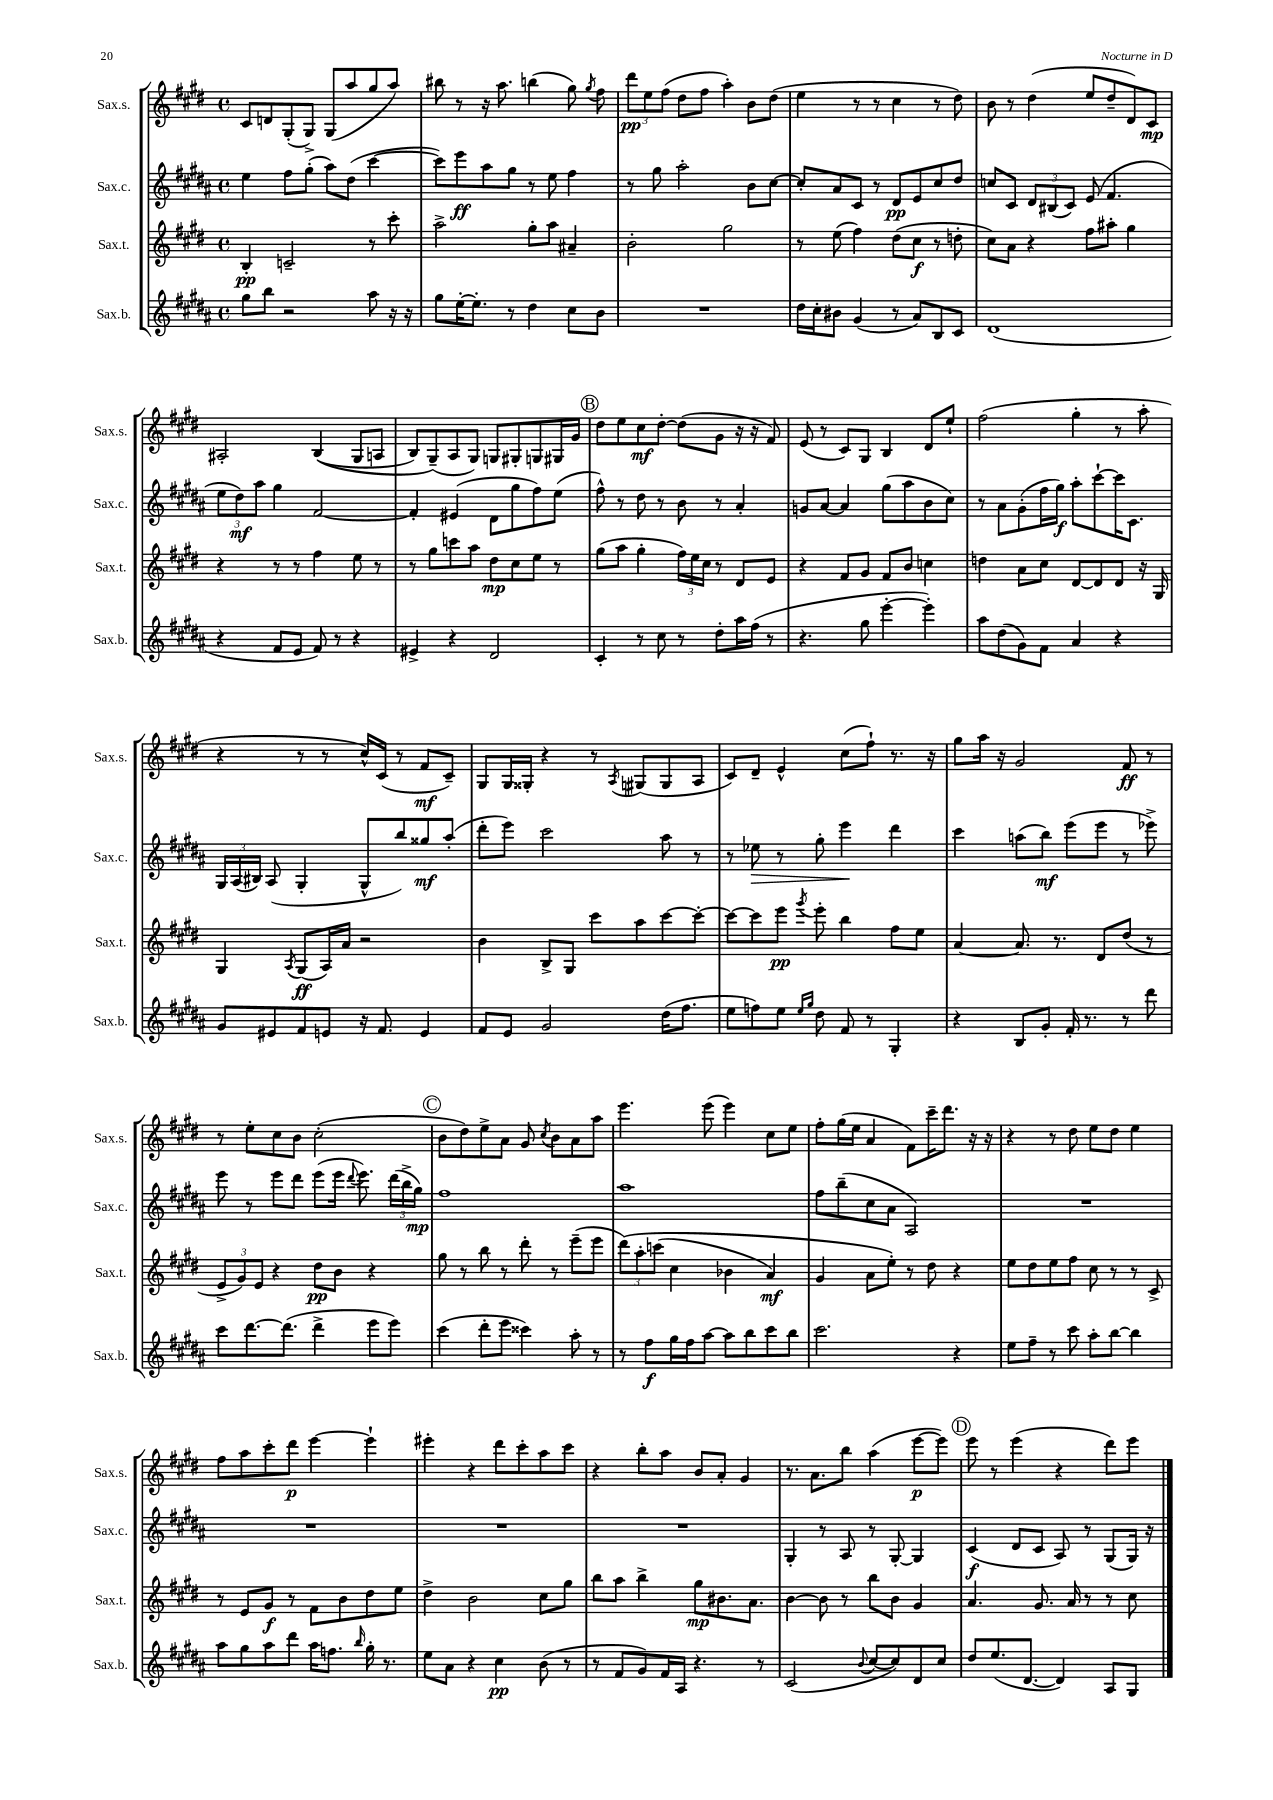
<<
\new StaffGroup <<
\new Staff = "s0" \with { instrumentName = "Sax.s." shortInstrumentName = "Sax.s." } {
    \clef treble \key e \major \defaultTimeSignature \time 4/4
    \autoBeamOff cis'8[ d'8 gis8-.( gis8]->) gis8[( a''8 gis''8 a''8]) |
    bis''8 r8 r16 a''8. b''4( gis''8) \acciaccatura { gis''8 } fis''8 |
    \tuplet 3/2 { dis'''8[\pp e''8 fis''8]( } dis''8[ fis''8] a''4-.) b'8[ dis''8]( |
    e''4 r8 r8 cis''4 r8 dis''8) |
    b'8 r8 dis''4( e''8[ dis''8-- dis'8) cis'8]\mp |
    ais2-. b4(\( gis8[ a8] |
    b8[) gis8--(\) a8 gis8]) g8[ gis8-. g8 gis16 gis'16] |
    \mark \markup { \circle "B" } dis''8[ e''8 cis''8\mf dis''8]~-. dis''8[( gis'8] r16 r16 fis'8) |
    e'8( r8 cis'8[) gis8] b4 dis'8[ e''8]-! |
    fis''2( gis''4-. r8 a''8-. |
    r4 r8 r8 cis''16[-^) cis'16]( r8 fis'8[\mf cis'8]--) |
    gis8[ gis16 gisis16]-. r4 r8 \acciaccatura { a8 } gis8[( gis8 a8] |
    cis'8[) dis'8]-- e'4-^ cis''8[( fis''8]-!) r8. r16 |
    gis''8[ a''16] r16 gis'2 fis'8\ff r8 |
    r8 e''8[-. cis''8 b'8] cis''2-.( |
    \mark \markup { \circle "C" } b'8[ dis''8) e''8-> a'8] gis'8 \acciaccatura { cis''8 } b'8[ a'8 a''8] |
    e'''4. e'''8( e'''4) cis''8[ e''8] |
    fis''8[-. gis''16( e''16] a'4 fis'8[) cis'''16-- dis'''8.] r16 r16 |
    r4 r8 dis''8 e''8[ dis''8] e''4 |
    fis''8[ a''8 cis'''8-. dis'''8]\p e'''4~ e'''4-! |
    eis'''4-. r4 dis'''8[ cis'''8-. a''8 cis'''8] |
    r4 b''8[-. a''8] b'8[ a'8]-. gis'4 |
    r8. a'8.[ b''8] a''4( e'''8[~\p e'''8]) |
    \mark \markup { \circle "D" } e'''8 r8 e'''4( r4 dis'''8[) e'''8] \bar "|." |
}
\new Staff = "s1" \with { instrumentName = "Sax.c." shortInstrumentName = "Sax.c." } {
    \clef treble \key b \major \defaultTimeSignature \time 4/4
    \autoBeamOff e''4 fis''8[ gis''8]-.( ais''8[) dis''8]( cis'''4~ |
    cis'''8[) e'''8\ff ais''8 gis''8] r8 e''8 fis''4 |
    r8 gis''8 ais''2-. b'8[ cis''8]~ |
    cis''8[-. ais'8 cis'8] r8 dis'8[\pp e'8 cis''8 dis''8] |
    c''8[ cis'8] \tuplet 3/2 { dis'8[ bis8( cis'8]) } e'8( fis'4. |
    \tuplet 3/2 { e''8[ dis''8\mf) ais''8] } gis''4 fis'2~ |
    fis'4-. eis'4( dis'8[ gis''8 fis''8) e''8]( |
    \mark \markup { \circle "B" } fis''8-^) r8 dis''8 r8 b'8 r8 ais'4-. |
    g'8[ ais'8]~ ais'4 gis''8[( ais''8 b'8 cis''8]) |
    r8 ais'8[ gis'8-.( fis''16 gis''16]\f) ais''8[-. cis'''8~-! cis'''16 cis'8.] |
    \tuplet 3/2 { gis16[ ais16( bis16]) } ais8( gis4-. gis8[-^ b''8) gisis''8\mf ais''8]-.( |
    dis'''8[-. e'''8]) cis'''2 ais''8 r8 |
    r8 ees''8\> r8 gis''8-. e'''4\! dis'''4 |
    cis'''4 a''8[( b''8]\mf) e'''8[( e'''8] r8 ees'''8->) |
    e'''8 r8 e'''8[ dis'''8] e'''8[( e'''16] \appoggiatura { dis'''8 } e'''8.) \tuplet 3/2 { dis'''16[( b''16-> gis''16]\mp) } |
    \mark \markup { \circle "C" } fis''1 |
    ais''1 |
    fis''8[ b''8--( cis''8 ais'8] ais2) |
    R1 |
    R1 |
    R1 |
    R1 |
    gis4-. r8 ais8 r8 gis8~-. gis4 |
    \mark \markup { \circle "D" } cis'4\f( dis'8[ cis'8] ais8) r8 gis8[( gis16]) r16 \bar "|." |
}
\new Staff = "s2" \with { instrumentName = "Sax.t." shortInstrumentName = "Sax.t." } {
    \clef treble \key e \major \defaultTimeSignature \time 4/4
    \autoBeamOff b4-.\pp c'2-- r8 cis'''8-. |
    a''2-> gis''8[-. a''8] ais'4-- |
    b'2-. gis''2 |
    r8 e''8( fis''4) dis''8[( cis''8]\f r8 d''8-. |
    cis''8[) a'8] r4 fis''8[ ais''8]-. gis''4 |
    r4 r8 r8 fis''4 e''8 r8 |
    r8 gis''8[ c'''8 a''8] dis''8[\mp cis''8 e''8] r8 |
    \mark \markup { \circle "B" } gis''8[( a''8] gis''4-. \tuplet 3/2 { fis''16[) e''16 cis''16] } r8 dis'8[ e'8] |
    r4 fis'8[ gis'8] fis'8[ b'8] c''4 |
    d''4 a'8[ cis''8] dis'8[~ dis'8 dis'8] r16 gis16 |
    gis4 \acciaccatura { a8 } gis8[\ff( a16) a'16] r2 |
    b'4 b8[-> gis8] cis'''8[ a''8 cis'''8~ cis'''8]~-. |
    cis'''8[~ cis'''8 e'''8]\pp \acciaccatura { gis'''8 } e'''8-. b''4 fis''8[ e''8] |
    a'4~ a'8. r8. dis'8[ dis''8]( r8 |
    \tuplet 3/2 { e'8[-> gis'8) e'8] } r4 dis''8[\pp b'8] r4 |
    \mark \markup { \circle "C" } gis''8 r8 b''8 r8 dis'''8-. r8 e'''8[--( e'''8] |
    \tuplet 3/2 { dis'''8[)\( a''8-. c'''8]( } cis''4 bes'4 a'4\mf) |
    gis'4 a'8[ e''8]-.\) r8 dis''8 r4 |
    e''8[ dis''8 e''8 fis''8] cis''8 r8 r8 cis'8-> |
    r8 e'8[ gis'8]\f r8 fis'8[ b'8 dis''8 e''8] |
    dis''4-> b'2 cis''8[ gis''8] |
    b''8[ a''8] b''4-> gis''8[\mp bis'8. a'8.] |
    b'4~ b'8 r8 b''8[ b'8] gis'4 |
    \mark \markup { \circle "D" } a'4. gis'8. a'16 r8 r8 cis''8 \bar "|." |
}
\new Staff = "s3" \with { instrumentName = "Sax.b." shortInstrumentName = "Sax.b." } {
    \clef treble \key b \major \defaultTimeSignature \time 4/4
    \autoBeamOff gis''8[ b''8] r2 ais''8 r16 r16 |
    gis''8[ e''16~-. e''8.]-. r8 dis''4 cis''8[ b'8] |
    R1 |
    dis''16[ cis''16-. bis'8] gis'4( r8 ais'8[) b8 cis'8] |
    dis'1( |
    r4 fis'8[ e'8] fis'8) r8 r4 |
    eis'4-> r4 dis'2 |
    \mark \markup { \circle "B" } cis'4-. r8 cis''8 r8 dis''8[-. ais''16 fis''16]( r8 |
    r4. gis''8 e'''4~-. e'''4-.) |
    ais''8[ dis''8( gis'8) fis'8] ais'4 r4 |
    gis'8[ eis'8 fis'8 e'8] r16 fis'8. e'4 |
    fis'8[ e'8] gis'2 dis''16[( fis''8.] |
    e''8[ f''8) e''8] \grace { e''16[ gis''16] } dis''8 fis'8 r8 gis4-. |
    r4 b8[ gis'8]-. fis'16-. r8. r8 dis'''8 |
    cis'''8[ dis'''8.~ dis'''8.]( dis'''4-> e'''8[ e'''8]) |
    \mark \markup { \circle "C" } cis'''4( dis'''8[-. e'''8] cisis'''4) ais''8-. r8 |
    r8 fis''8[\f gis''16 fis''16 ais''8]~ ais''8[ b''8 cis'''8 b''8] |
    cis'''2. r4 |
    e''8[ fis''8]-- r8 cis'''8 ais''8[-. b''8]~ b''4 |
    ais''8[ gis''8 ais''8 dis'''8] ais''16[ f''8.] \grace { b''16 } gis''16-. r8. |
    e''8[ ais'8] r4 cis''4\pp b'8( r8 |
    r8 fis'8[ gis'8) fis'16 ais16] r4. r8 |
    cis'2( \appoggiatura { b'8 } cis''8[~ cis''8) dis'8 cis''8] |
    \mark \markup { \circle "D" } dis''8[ e''8.( dis'8.]~ dis'4) ais8[ gis8] \bar "|." |
}
>>
>>
\layout { \context { \Score \remove "Bar_number_engraver" } }
